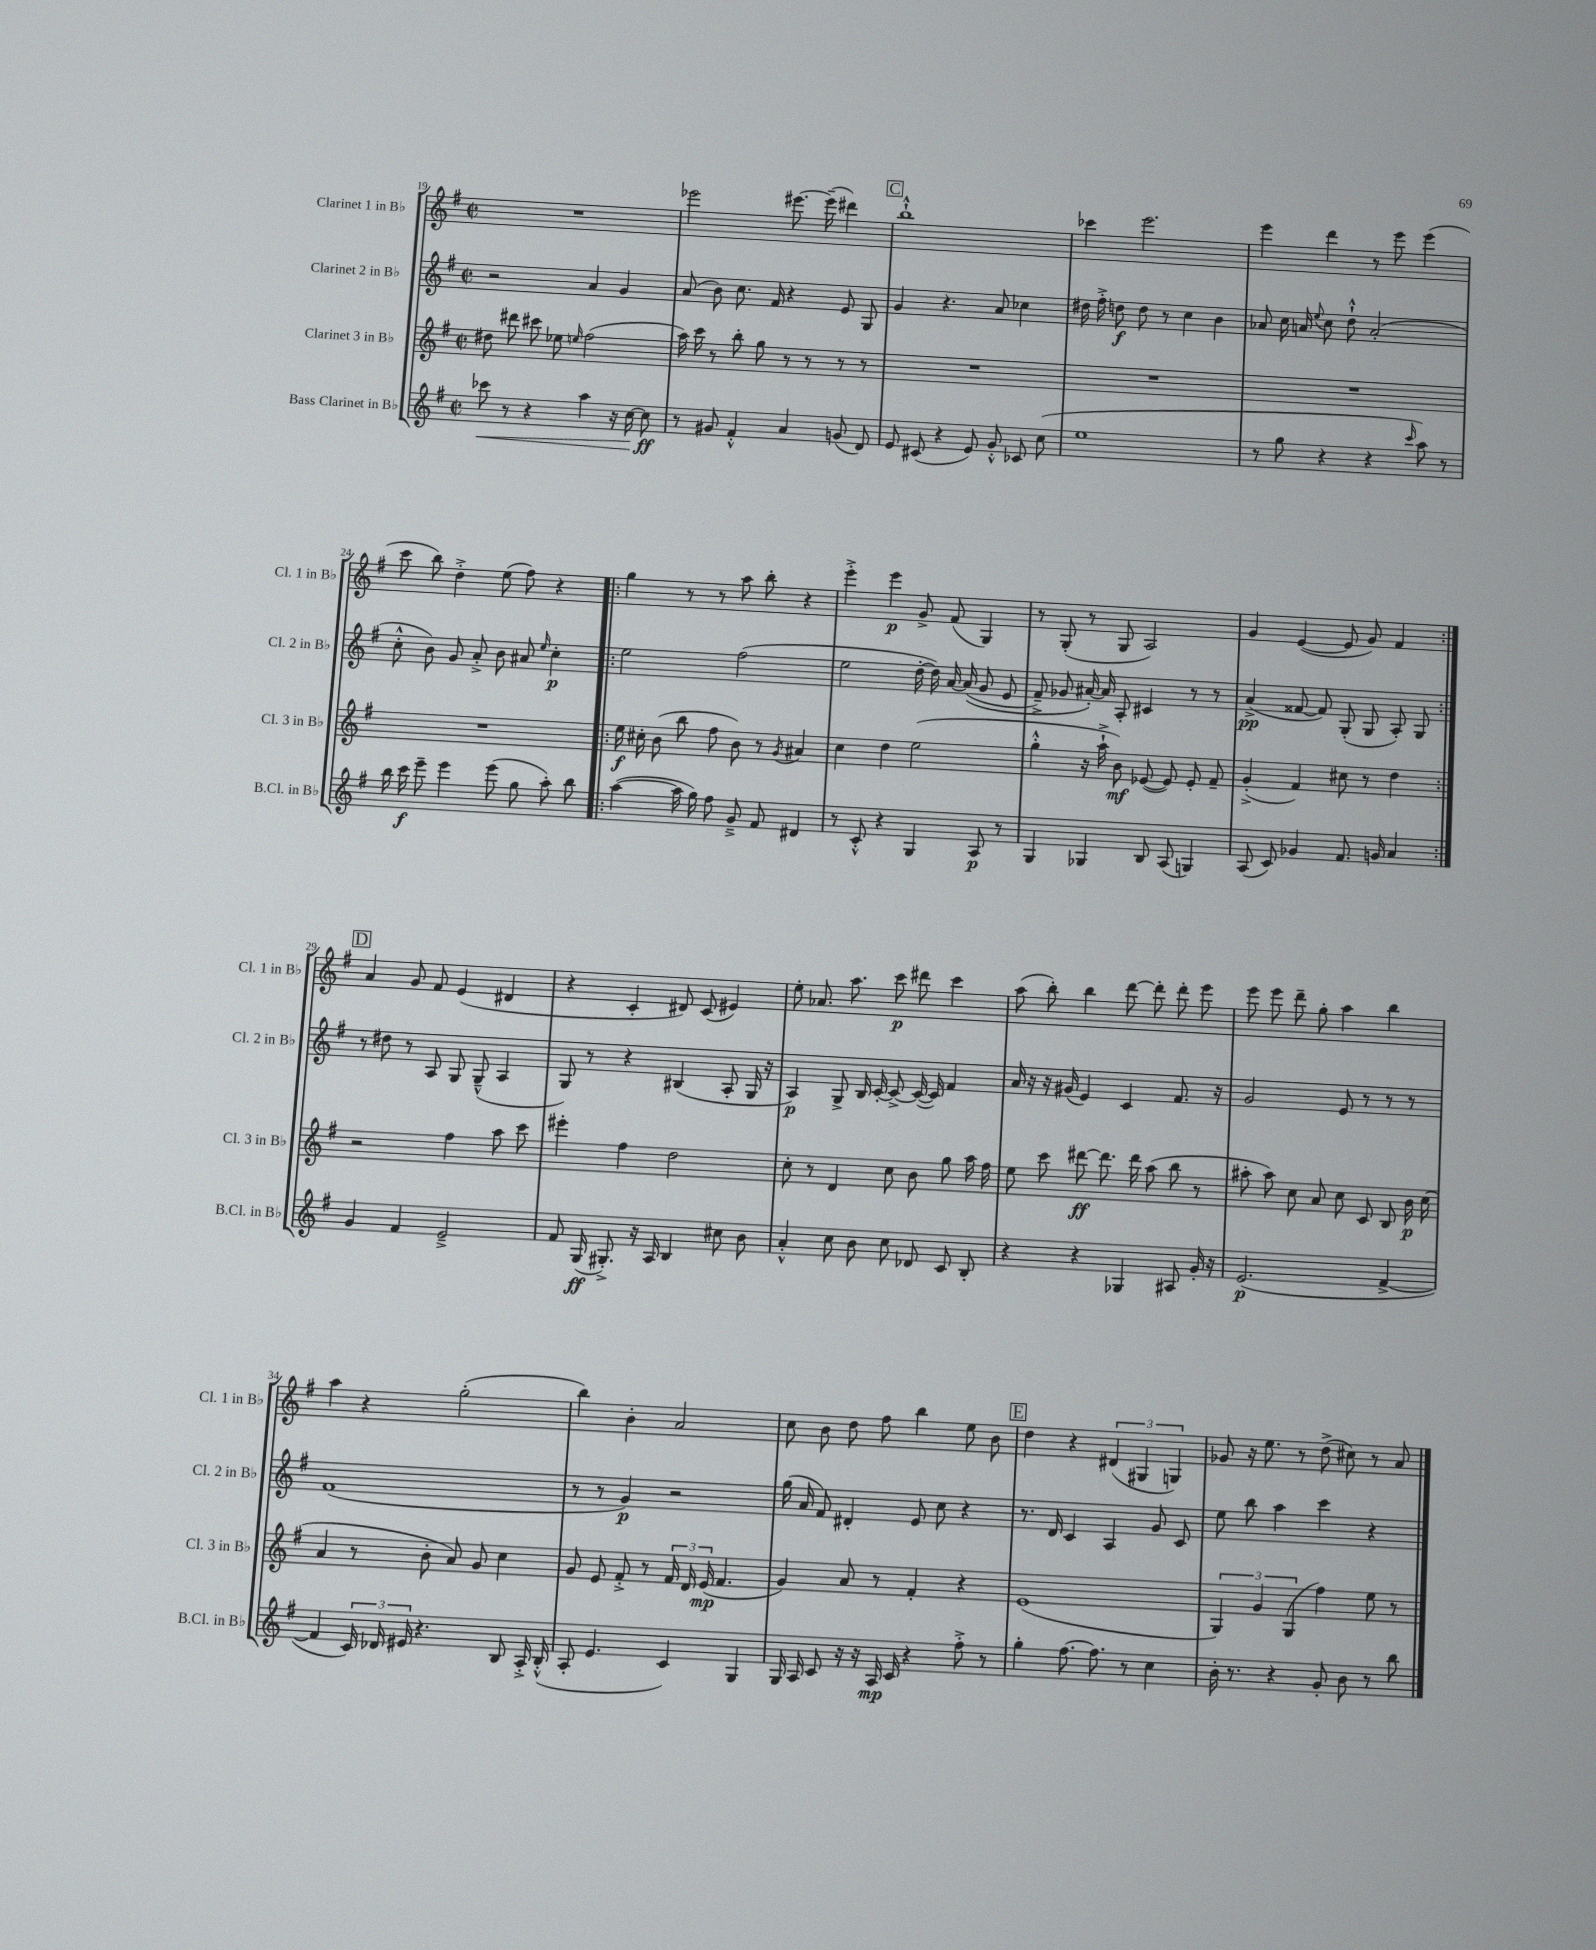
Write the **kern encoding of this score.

**kern	**dynam	**kern	**dynam	**kern	**dynam	**kern	**dynam
*part4	*part4	*part3	*part3	*part2	*part2	*part1	*part1
*staff4	*staff4	*staff3	*staff3	*staff2	*staff2	*staff1	*staff1
*I"Bass Clarinet in B♭	*	*I"Clarinet 3 in B♭	*	*I"Clarinet 2 in B♭	*	*I"Clarinet 1 in B♭	*
*I'B.Cl. in B♭	*	*I'Cl. 3 in B♭	*	*I'Cl. 2 in B♭	*	*I'Cl. 1 in B♭	*
*clefG2	*	*clefG2	*	*clefG2	*	*clefG2	*
*k[f#]	*	*k[f#]	*	*k[f#]	*	*k[f#]	*
*M2/2	*	*M2/2	*	*M2/2	*	*M2/2	*
*met(c|)	*	*met(c|)	*	*met(c|)	*	*met(c|)	*
=19	=19	=19	=19	=19	=19	=19	=19
!	!LO:HP:b	!	!	!	!	!	!
8ccc-X\	<	8dd#X\	.	2r	.	1r	.
8r	.	8ddd#X\	.	.	.	.	.
4r	.	8ccc#X\	.	.	.	.	.
.	.	8ee-X\	.	.	.	.	.
.	.	16qqeen/	.	.	.	.	.
4aa\	.	(2ff#\	.	4a/	.	.	.
16r	.	.	.	4g/	.	.	.
[16cc\	.	.	.	.	.	.	.
8cc\]	ff	.	.	.	.	.	.
.	[	.	.	.	.	.	.
=20	=20	=20	=20	=20	=20	=20	=20
8r	.	16aa\)	.	(8a/	.	2eee-X\	.
.	.	16ccc\	.	.	.	.	.
8g#X/	.	8r	.	8b\)	.	.	.
4f#'^^/	.	8bb'\	.	8.cc\	.	.	.
.	.	8gg\	.	.	.	.	.
.	.	.	.	16f#/	.	.	.
4a/	.	8r	.	4r	.	[8.eee#X\	.
.	.	8r	.	.	.	.	.
.	.	.	.	.	.	(16eee#~\]	.
(8gn/	.	8r	.	8e/	.	4ddd#X\)	.
8d/)	.	8r	.	8G/	.	.	.
!!LO:REH:place=s1:t=C
=21	=21	=21	=21	=21	=21	=21	=21
8e/	.	1r	.	4g/	.	1bb`^^	.
(8c#X/	.	.	.	.	.	.	.
4r	.	.	.	4.r	.	.	.
8e/)	.	.	.	.	.	.	.
8g'^^/	.	.	.	8a/	.	.	.
8c-X/	.	.	.	4cc-X\	.	.	.
(8cc\	.	.	.	.	.	.	.
=22	=22	=22	=22	=22	=22	=22	=22
1ee	.	1r	.	16dd#X\	.	4ccc-X\	.
.	.	.	.	16ff#'^\	.	.	.
.	.	.	.	8ddn\	f	.	.
.	.	.	.	8dd\	.	2.eee\	.
.	.	.	.	8r	.	.	.
.	.	.	.	4cc\	.	.	.
.	.	.	.	4b\	.	.	.
=23	=23	=23	=23	=23	=23	=23	=23
8r	.	1r	.	8a-X/	.	4eee\	.
8gg\	.	.	.	16cc\	.	.	.
.	.	.	.	16an/	.	.	.
.	.	.	.	8qqee/	.	.	.
4r	.	.	.	8cc\	.	4ddd\	.
.	.	.	.	8dd`^^\	.	.	.
4r	.	.	.	(2a'/	.	8r	.
.	.	.	.	.	.	8eee\	.
16qqccc/	.	.	.	.	.	.	.
8aa\)	.	.	.	.	.	(4eee\	.
8r	.	.	.	.	.	.	.
!!LO:LB:g=z
=24	=24	=24	=24	=24	=24	=24	=24
16bb\	.	1r	.	8cc'^^\	.	8ccc\	.
16ccc\	f	.	.	.	.	.	.
8eee~\	.	.	.	8b\)	.	8bb\)	.
4eee\	.	.	.	8g/	.	4dd'^\	.
.	.	.	.	8a'^/	.	.	.
(8eee\	.	.	.	8b\	.	(8ee\	.
8gg\	.	.	.	8a#X/	.	8ff#\)	.
.	.	.	.	16qqee/	.	.	.
8aa'\)	.	.	.	4cc'\	p	4r	.
8bb\	.	.	.	.	.	.	.
=25!|:	=25!|:	=25!|:	=25!|:	=25!|:	=25!|:	=25!|:	=25!|:
([4aa\	.	16ee\	f	2ee\	.	4gg\	.
.	.	16cc#X'\	.	.	.	.	.
.	.	(8b\	.	.	.	.	.
16aa\]	.	8bb\	.	.	.	8r	.
16gg\)	.	.	.	.	.	.	.
8ff#\	.	8ff#\	.	.	.	8r	.
8g~^/	.	8b\)	.	(2ff#\	.	8aa\	.
8f#/	.	8r	.	.	.	8bb'\	.
.	.	8qg/	.	.	.	.	.
4d#X/	.	4a#X/	.	.	.	4r	.
=26	=26	=26	=26	=26	=26	=26	=26
8r	.	4cc\	.	2ee\	.	4eee'^\	.
8c'^^/	.	.	.	.	.	.	.
4r	.	4dd\	.	.	.	4eee\	p
4G/	.	(2ee\	.	[16dd'\	.	8g^/	.
.	.	.	.	16dd\])	.	.	.
.	.	.	.	[16a/	.	(8f#/	.
.	.	.	.	((16a/]	.	.	.
8A/	p	.	.	8g/	.	4G/)	.
8r	.	.	.	8e/	.	.	.
=27	=27	=27	=27	=27	=27	=27	=27
4G/	.	4gg'^^\	.	8f#~^/)	.	8r	.
.	.	.	.	8g-X/	.	(8G'/	.
4G-X/	.	16r	.	[16a#X'/)	.	8r	.
.	.	16aa`^\	.	16a#/]	.	.	.
.	.	8b\)	mf	8A'/	.	8G/	.
8B/	.	([8e-X/	.	4c#X/	.	2A/)	.
(8A/	.	8e-/])	.	.	.	.	.
4Gn/)	.	8e-'/	.	8r	.	.	.
.	.	8f#~/	.	8r	.	.	.
=28	=28	=28	=28	=28	=28	=28	=28
(8A/	.	(4g'^/	.	(4a^/	pp	4g/	.
8c/)	.	.	.	.	.	.	.
4g-X/	.	4f#/)	.	[8f##X/	.	([4e/	.
.	.	.	.	8f##/])	.	.	.
8.f#/	.	8cc#X\	.	(8G'/	.	8e/]	.
.	.	8r	.	8G/	.	8g/)	.
16gn/	.	.	.	.	.	.	.
4a/	.	4dd\	.	8A'/)	.	4f#/	.
.	.	.	.	8G/	.	.	.
!!LO:LB:g=z
!!LO:REH:place=s1:t=D
=29:|!	=29:|!	=29:|!	=29:|!	=29:|!	=29:|!	=29:|!	=29:|!
4g/	.	2r	.	8r	.	4a/	.
.	.	.	.	8dd#X\	.	.	.
4f#/	.	.	.	8r	.	8g/	.
.	.	.	.	8A/	.	8f#/	.
2e~^/	.	4ff#\	.	8G/	.	(4e/	.
.	.	.	.	(8G~^^/	.	.	.
.	.	8aa\	.	4A/	.	4d#X/	.
.	.	8ccc\	.	.	.	.	.
=30	=30	=30	=30	=30	=30	=30	=30
8f#/	.	4eee#X'\	.	8G/)	.	4r	.
(16G/	ff	.	.	8r	.	.	.
8.G#X'^/)	.	.	.	.	.	.	.
.	.	4ff#\	.	4r	.	4c'/	.
16r	.	.	.	.	.	.	.
16A/	.	.	.	.	.	.	.
4B/	.	2dd\	.	(4B#X/	.	8d#X/)	.
.	.	.	.	.	.	(8c/	.
8cc#X\	.	.	.	8A'/	.	4e#X/)	.
8b\	.	.	.	16G/	.	.	.
.	.	.	.	16r	.	.	.
=31	=31	=31	=31	=31	=31	=31	=31
4a'^^/	.	8cc'\	.	4A/)	p	8ee'\	.
.	.	8r	.	.	.	8.a-X/	.
8cc\	.	4d/	.	8G^/	.	.	.
.	.	.	.	.	.	8.aa\	.
8b\	.	.	.	16B/	.	.	.
.	.	.	.	[16c'/	.	.	.
8cc\	.	8cc\	.	8c^/_	.	8ccc\	p
8d-X/	.	8b\	.	(16c/_	.	8ddd#X\	.
.	.	.	.	16c/])	.	.	.
8c/	.	8gg\	.	4f#/	.	4ccc\	.
8B'/	.	16aa\	.	.	.	.	.
.	.	16ff#\	.	.	.	.	.
=32	=32	=32	=32	=32	=32	=32	=32
4r	.	8ee\	.	16a/	.	(8aa\	.
.	.	.	.	16r	.	.	.
.	.	8ccc\	.	16r	.	8bb'\)	.
.	.	.	.	(16g#X/	.	.	.
4r	.	[8ddd#X\	ff	4e/)	.	4bb\	.
.	.	8.ddd#\]	.	.	.	.	.
4G-X/	.	.	.	4c/	.	[8ddd\	.
.	.	16ddd#\	.	.	.	.	.
.	.	(8aa\	.	.	.	8ddd'\]	.
8A#X/	.	8bb\	.	8.f#/	.	8ddd'\	.
16g'/	.	8r	.	.	.	8eee\	.
16r	.	.	.	16r	.	.	.
=33	=33	=33	=33	=33	=33	=33	=33
(2.e/	p	8aa#X'\	.	2g/	.	8eee\	.
.	.	8aa#\)	.	.	.	8eee\	.
.	.	8cc\	.	.	.	8ddd~\	.
.	.	8a/	.	.	.	8gg'\	.
.	.	8cc\	.	8e/	.	4aa\	.
.	.	8c/	.	8r	.	.	.
[4f#^/	.	8B/	.	8r	.	4bb\	.
.	.	16b\	p	8r	.	.	.
.	.	(16cc\	.	.	.	.	.
!!LO:LB:g=z
=34	=34	=34	=34	=34	=34	=34	=34
4f#/]	.	4a/	.	(1f#	.	4aa\	.
24c/)	.	8r	.	.	.	4r	.
24d-X/	.	.	.	.	.	.	.
24e#X/	.	.	.	.	.	.	.
4.r	.	8b'\	.	.	.	.	.
.	.	8a/)	.	.	.	(2gg'\	.
.	.	8g/	.	.	.	.	.
8B/	.	4cc\	.	.	.	.	.
16A'^/	.	.	.	.	.	.	.
(16B'^^/	.	.	.	.	.	.	.
=35	=35	=35	=35	=35	=35	=35	=35
8A'/	.	8g/	.	8r	.	4bb\)	.
4.e/	.	8e/	.	8r	.	.	.
.	.	8f#'^/	.	4g/)	p	4b'\	.
.	.	8r	.	.	.	.	.
4c/)	.	24f#/	.	2r	.	2a/	.
.	.	24d/	.	.	.	.	.
.	.	(24e/	mp	.	.	.	.
.	.	4.f#/	.	.	.	.	.
4G/	.	.	.	.	.	.	.
=36	=36	=36	=36	=36	=36	=36	=36
16G/	.	4g/)	.	(16gg\	.	8cc\	.
16A/	.	.	.	16a/	.	.	.
8c/	.	.	.	8f#/)	.	8b\	.
16r	.	8a/	.	4d#X'/	.	8dd\	.
16r	.	.	.	.	.	.	.
16A/	mp	8r	.	.	.	8ff#\	.
16c/	.	.	.	.	.	.	.
4r	.	4f#'/	.	8e/	.	4bb\	.
.	.	.	.	8cc\	.	.	.
8ff#'^\	.	4r	.	4r	.	8ee\	.
8r	.	.	.	.	.	8b\	.
!!LO:REH:place=s1:t=E
=37	=37	=37	=37	=37	=37	=37	=37
4gg'\	.	(1e	.	8.r	.	4dd\	.
.	.	.	.	16d/	.	.	.
[8.ff#\	.	.	.	4c/	.	4r	.
8.ff#\]	.	.	.	.	.	.	.
.	.	.	.	4A/	.	(6d#X/	.
8r	.	.	.	.	.	.	.
.	.	.	.	.	.	6G#X/	.
4cc\	.	.	.	8g/	.	.	.
.	.	.	.	.	.	6Gn/)	.
.	.	.	.	8c/	.	.	.
=38	=38	=38	=38	=38	=38	=38	=38
16b'\	.	6G/)	.	8ee\	.	8g-X/	.
8.r	.	.	.	.	.	.	.
.	.	.	.	8bb\	.	16r	.
.	.	6g/	.	.	.	.	.
.	.	.	.	.	.	8.ee\	.
4r	.	.	.	4aa\	.	.	.
.	.	(6G/	.	.	.	.	.
.	.	.	.	.	.	8r	.
8g'/	.	4ff#\)	.	4ccc\	.	(8dd^\	.
8b\	.	.	.	.	.	8cc#X\)	.
8r	.	8ee\	.	4r	.	8r	.
8bb\	.	8r	.	.	.	8a/	.
==	==	==	==	==	==	==	==
*-	*-	*-	*-	*-	*-	*-	*-
